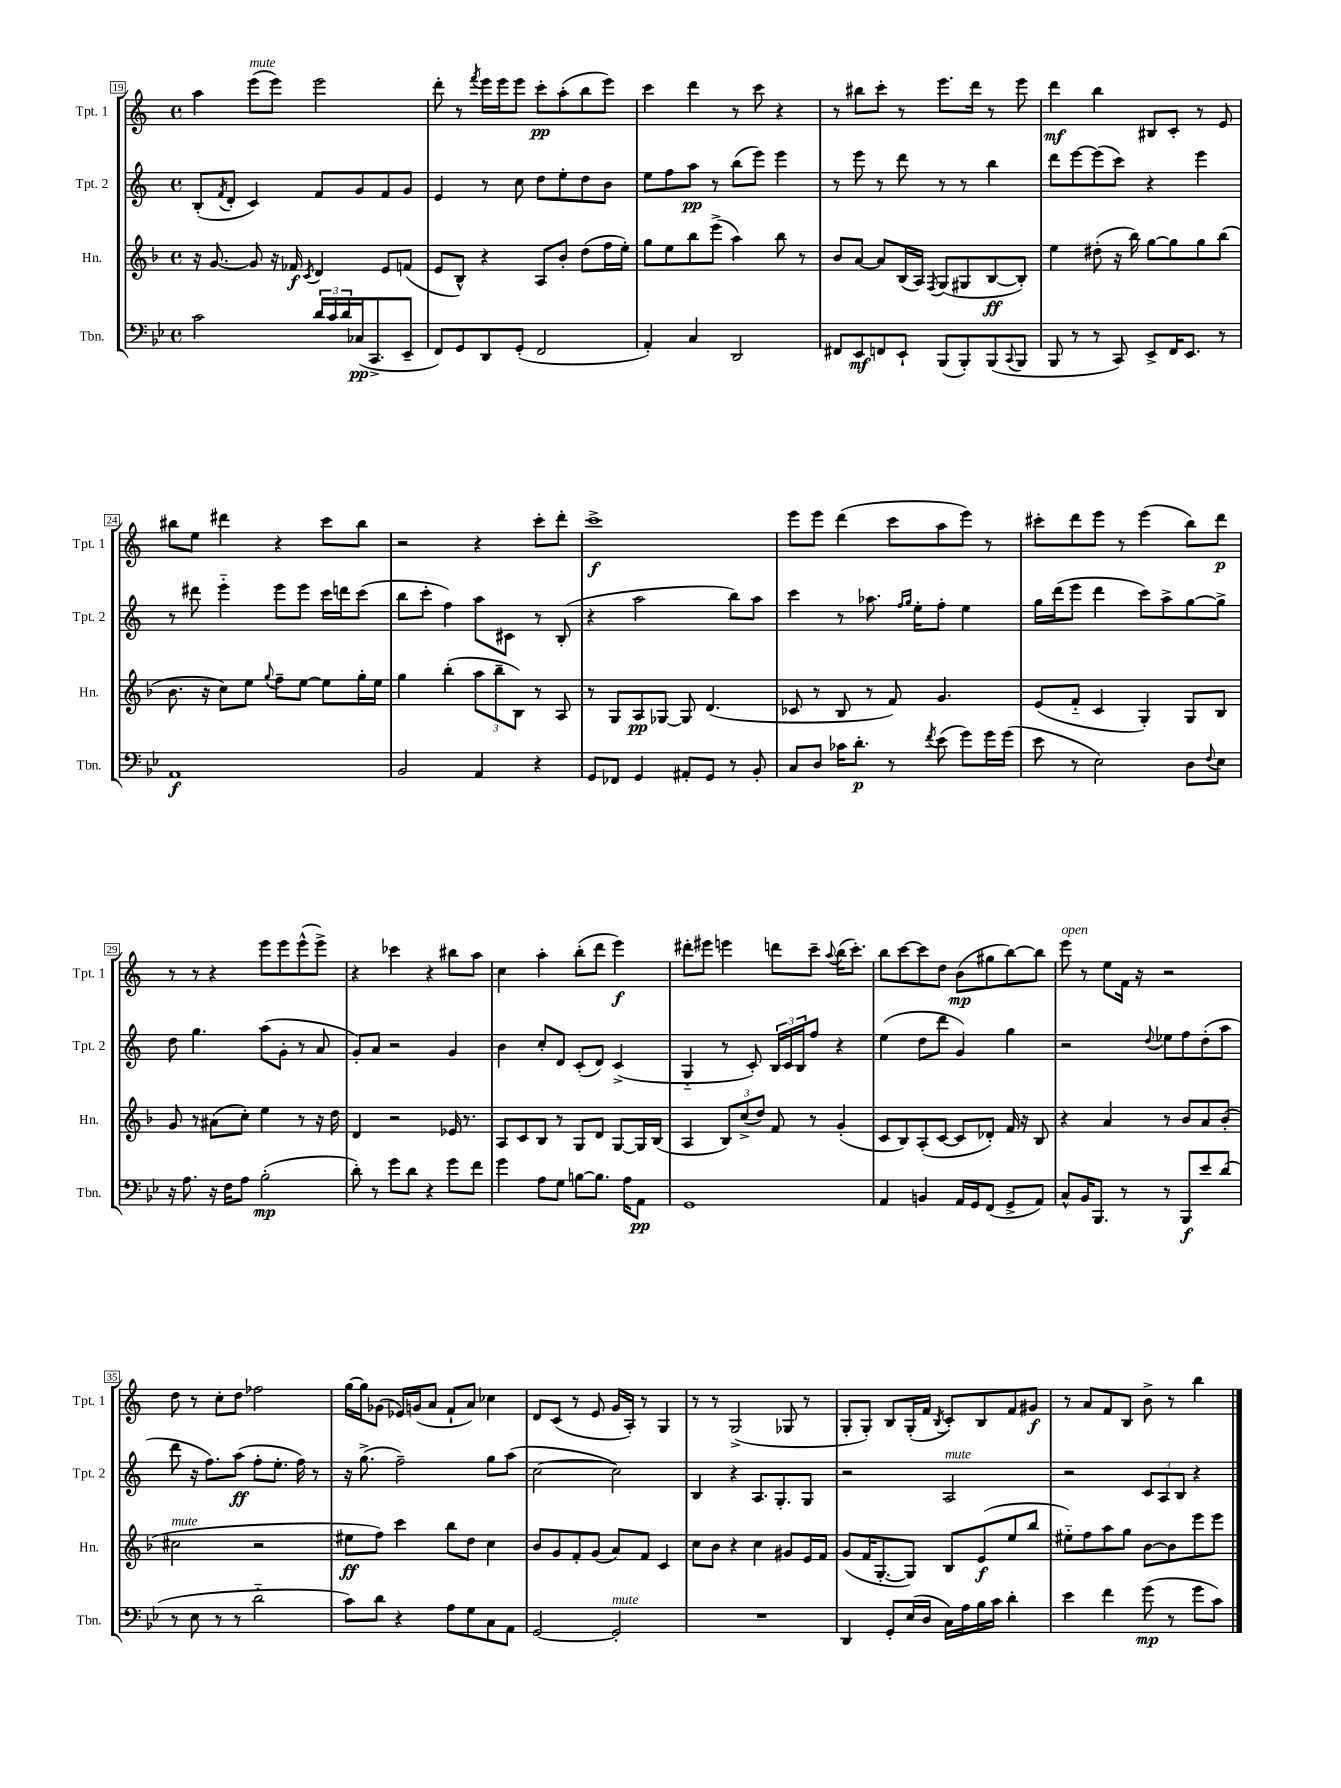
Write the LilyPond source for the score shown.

<<
\new StaffGroup <<
\new Staff = "s0" \with { instrumentName = "Tpt. 1" shortInstrumentName = "Tpt. 1" } {
    \clef treble \key c \major \defaultTimeSignature \time 4/4
    a''4 e'''8^\markup { \italic "mute" }( e'''8) e'''2 |
    d'''8-. r8 \acciaccatura { f'''8 } e'''16 e'''16 e'''8 c'''8-.\pp a''8-.( b''8 e'''8) |
    c'''4 d'''4 r8 c'''8 r4 |
    r8 bis''8 c'''8-. r8 e'''8. d'''16 r8 e'''8 |
    d'''4\mf b''4 bis8 c'8-. r8 e'8 |
    bis''8 e''8 dis'''4 r4 c'''8 bis''8 |
    r2 r4 c'''8-. d'''8-. |
    c'''1->\f |
    e'''8 e'''8 d'''4( c'''8 a''8 e'''8) r8 |
    cis'''8-. d'''8 e'''8 r8 e'''4( b''8) d'''8\p |
    r8 r8 r4 e'''8 e'''8 e'''8-^( e'''8->) |
    r4 ces'''4 r4 bis''8 a''8 |
    c''4 a''4-. b''8-.( d'''8 e'''4\f) |
    dis'''8-. eis'''8 e'''4 d'''8 c'''8-- \appoggiatura { a''8 } b''16( c'''8.-.) |
    b''8 c'''8~ c'''8 d''8 b'8\mp( gis''8 b''8~) b''8 |
    e'''8^\markup { \italic "open" } r8 e''8 f'16 r16 r2 |
    d''8 r8 c''8-. d''8 fes''2 |
    g''16~ g''16 ges'8( ees'16) g'16( a'8 f'8-! a'8) ces''4 |
    d'8 c'8( r8 e'8 g'16 a16-.) r8 g4 |
    r8 r8 g2->( ges8 r8 |
    g8-. g8-.) b8 g16-.( f'16 \acciaccatura { b8 } c'8-.) b8 f'8 gis'8\f |
    r8 a'8 f'8 b8 b'8-> r8 b''4 \bar "|." |
}
\new Staff = "s1" \with { instrumentName = "Tpt. 2" shortInstrumentName = "Tpt. 2" } {
    \clef treble \key c \major \defaultTimeSignature \time 4/4
    b8-.( \acciaccatura { f'8 } d'8-. c'4) f'8 g'8 f'8 g'8 |
    e'4 r8 c''8 d''8 e''8-. d''8 b'8 |
    e''8 f''8 a''8\pp r8 b''8( e'''8) e'''4 |
    r8 e'''8 r8 d'''8 r8 r8 b''4 |
    d'''8 e'''8~ e'''8( c'''8) r4 e'''4 |
    r8 dis'''8 e'''4-_ e'''8 e'''8 c'''16 d'''16 c'''8( |
    b''8 c'''8-. f''4) a''8 cis'8 r8 b8-.( |
    r4 a''2 b''8) a''8 |
    c'''4 r8 aes''8. \grace { f''16 g''16 } e''16-. f''8-. e''4 |
    g''16 d'''16( e'''8 d'''4 c'''8) a''8-> g''8~ g''8-> |
    d''8 g''4. a''8( g'8-. r8 a'8 |
    g'8-.) a'8 r2 g'4 |
    b'4 c''8-. d'8 c'8-.( d'8) c'4->( |
    g4-_ r8 c'8-.) \tuplet 3/2 { b16 c'16 b16 } f''8 r4 |
    e''4( d''8 d'''8 g'4) g''4 |
    r2 \appoggiatura { d''8 } ees''8 f''8 d''8-.( a''8 |
    d'''8 r16 f''8.) a''8\ff( f''8-. e''8.-. f''16) r8 |
    r16 g''8.->( f''2--) g''8 a''8( |
    c''2~ c''2) |
    b4 r4 a8. g8.-. g8 |
    r2 a2^\markup { \italic "mute" } |
    r2 \tuplet 3/2 { c'8 a8 b8 } r4 \bar "|." |
}
\new Staff = "s2" \with { instrumentName = "Hn." shortInstrumentName = "Hn." } {
    \clef treble \key f \major \defaultTimeSignature \time 4/4
    r16 g'8.~ g'8 r16 fes'16\f \acciaccatura { c'8 } d'4 e'8 f'8( |
    e'8 bes8-^) r4 a8 bes'8-. d''8( f''16 e''16-.) |
    g''8 e''8 bes''8 e'''8->( a''4) bes''8 r8 |
    bes'8 a'8~ a'8 bes16( a16) \acciaccatura { f8 } g8( gis8 bes8~\ff bes8-.) |
    e''4 dis''8-.( r16 bes''16) g''8~ g''8 g''8 bes''8( |
    bes'8. r16 c''8) e''8 \appoggiatura { g''8 } f''8-- e''8~ e''8 g''16-. e''16 |
    g''4 bes''4-.( \tuplet 3/2 { a''8 bes''8-- bes8) } r8 a8 |
    r8 g8 a8\pp ges8~ ges8 d'4.( |
    ces'8 r8 bes8 r8 f'8) g'4. |
    e'8( f'8-_ c'4 g4-.) g8 bes8 |
    g'8 r8 ais'8( c''8-.) e''4 r8 r16 d''16 |
    d'4 r2 ees'16 r8. |
    a8 c'8 bes8 r8 g8 d'8 g8~ g16 bes16( |
    a4 \tuplet 3/2 { bes8) c''8->( d''8) } f'8 r8 g'4-.( |
    c'8 bes8) a8-.( c'8~ c'8 des'8-.) f'16 r16 bes8 |
    r4 a'4 r8 bes'8 a'8 bes'8-.( |
    cis''2^\markup { \italic "mute" } r2 |
    eis''8\ff f''8) c'''4 bes''8 d''8 c''4 |
    bes'8 g'8 f'8-. g'8( a'8) f'8 c'4 |
    c''8 bes'8 r4 c''4 gis'8 e'16 f'16 |
    g'8( f'16 g8.~-. g8) bes8 e'8\f( e''8 bes''8 |
    eis''8-_) f''8 a''8 g''8 bes'8~ bes'8 e'''8 e'''8 \bar "|." |
}
\new Staff = "s3" \with { instrumentName = "Tbn." shortInstrumentName = "Tbn." } {
    \clef bass \key bes \major \defaultTimeSignature \time 4/4
    c'2 \tuplet 3/2 { d'16 c'16 d'16 } ces16\pp( c,8.-> ees,8-- |
    f,8) g,8 d,8 g,8-.( f,2 |
    a,4-.) c4 d,2 |
    fis,8 ees,8\mf f,8 ees,8-! bes,,8( bes,,8-.) bes,,8( \appoggiatura { c,8 } bes,,8 |
    bes,,8 r8 r8 c,8) ees,8-> f,16 ees,8. r8 |
    a,1\f |
    bes,2 a,4 r4 |
    g,8 fes,8 g,4 ais,8-. g,8 r8 bes,8-. |
    c8 d8 ces'16 d'8.-.\p r8 \acciaccatura { f'8 } ees'8( g'8) g'16 g'16( |
    ees'8 r8 ees2) d8 \appoggiatura { f8 } ees8 |
    r16 a8. r16 f16 a8 bes2-.\mp( |
    d'8-.) r8 g'8 d'8 r4 g'8 f'8 |
    g'4 a8 g8 b8~ b8. a16 a,8\pp |
    g,1 |
    a,4 b,4 a,16 g,16 f,8( g,8-> a,8) |
    c8-^ bes,16 bes,,8. r8 r8 bes,,8\f ees'8 d'8( |
    r8 ees8 r8 r8 d'2-_ |
    c'8) d'8 r4 a8 g8 c8 a,8 |
    g,2~ g,2-.^\markup { \italic "mute" } |
    R1 |
    d,4 g,8-. ees16( d16 c16) a16 bes16 c'16 d'4-. |
    ees'4 f'4 g'8\mp( r8 g'8 c'8) \bar "|." |
}
>>
>>
\layout { \context { \Score currentBarNumber = #19 \override BarNumber.stencil = #(make-stencil-boxer 0.1 0.3 ly:text-interface::print) } }
